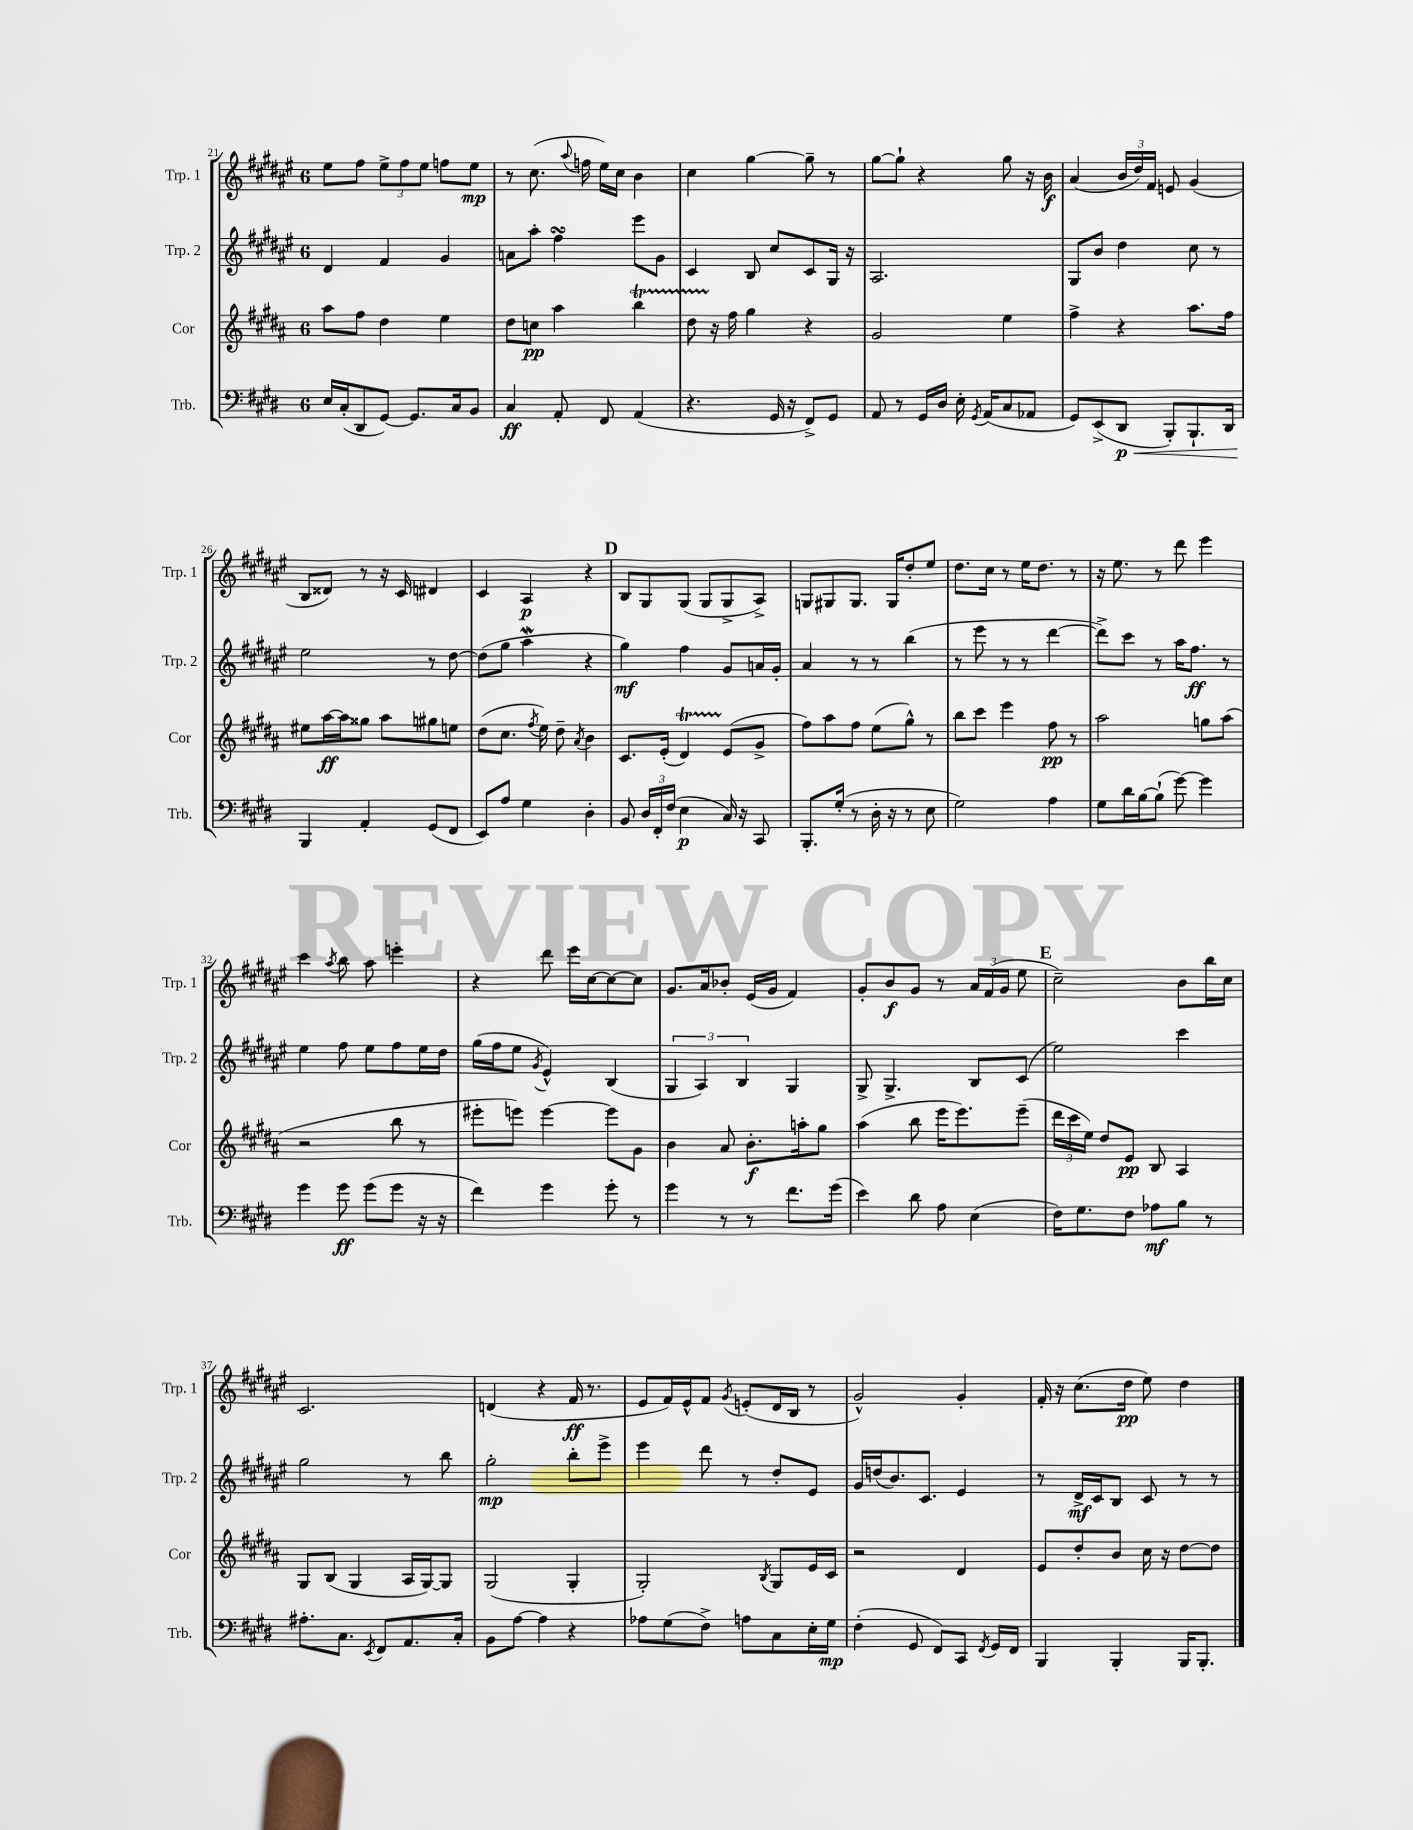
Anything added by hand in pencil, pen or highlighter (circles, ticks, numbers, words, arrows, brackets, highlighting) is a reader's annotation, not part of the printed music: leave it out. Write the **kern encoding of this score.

**kern	**dynam	**kern	**dynam	**kern	**dynam	**kern	**dynam
*part4	*part4	*part3	*part3	*part2	*part2	*part1	*part1
*staff4	*staff4	*staff3	*staff3	*staff2	*staff2	*staff1	*staff1
*I"Trb.	*	*I"Cor	*	*I"Trp. 2	*	*I"Trp. 1	*
*I'Trb.	*	*I'Cor	*	*I'Trp. 2	*	*I'Trp. 1	*
*clefF4	*	*clefG2	*	*clefG2	*	*clefG2	*
*k[f#c#g#d#]	*	*k[f#c#g#d#a#]	*	*k[f#c#g#d#a#e#]	*	*k[f#c#g#d#a#e#]	*
*M6/8	*	*M6/8	*	*M6/8	*	*M6/8	*
=21	=21	=21	=21	=21	=21	=21	=21
16E/LL	.	8aa#\L	.	4d#/	.	8ee#\L	.
(16C#'/J	.	.	.	.	.	.	.
8DD#/	.	8ff#\J	.	.	.	8ff#\J	.
[8GG#/J)	.	4dd#\	.	4f#/	.	12ee#^\L	.
.	.	.	.	.	.	12ff#\	.
8.GG#/L]	.	.	.	.	.	.	.
.	.	.	.	.	.	12ee#\J	.
.	.	4ee\	.	4g#/	.	8ffn\L	.
16C#/k	.	.	.	.	.	.	.
8BB/J	.	.	.	.	.	8ee#\J	mp
=22	=22	=22	=22	=22	=22	=22	=22
4C#/	ff	8dd#\L	.	8an\L	.	8r	.
.	.	8ccn\J	pp	8aa#'\J	.	(8.cc#\	.
8AA'/	.	4aa#\	.	4ff#sSSs\	.	.	.
.	.	.	.	.	.	8qqaa#/	.
.	.	.	.	.	.	16ffn\	.
8FF#/	.	.	.	.	.	16ee#\LL)	.
.	.	.	.	.	.	16cc#\JJ	.
(4AA/	.	4bbT\	.	8eee#\L	.	4b\	.
.	.	.	.	8g#\J	.	.	.
=23	=23	=23	=23	=23	=23	=23	=23
4.r	.	8dd#TTT\	.	4c#/	.	4cc#\	.
.	.	16r	.	.	.	.	.
.	.	16ff#\	.	.	.	.	.
.	.	4gg#\	.	8B/	.	[4gg#\	.
16GG#/	.	.	.	8cc#/L	.	.	.
16r	.	.	.	.	.	.	.
8FF#^/L)	.	4r	.	8c#/	.	8gg#~\]	.
8GG#/J	.	.	.	16G#/Jk	.	8r	.
.	.	.	.	16r	.	.	.
=24	=24	=24	=24	=24	=24	=24	=24
8AA/	.	2g#/	.	2.A#/	.	[8gg#\L	.
8r	.	.	.	.	.	8gg#`\J]	.
16GG#/LL	.	.	.	.	.	4r	.
16D#/JJ	.	.	.	.	.	.	.
16E'\	.	.	.	.	.	.	.
8qGG#/	.	.	.	.	.	.	.
(16AA/KL	.	.	.	.	.	.	.
8C#/	.	4ee\	.	.	.	8gg#\	.
8AA-X/J	.	.	.	.	.	16r	.
.	.	.	.	.	.	16b\	f
=25	=25	=25	=25	=25	=25	=25	=25
8GG#/L)	.	4ff#^\	.	8G#/L	.	(4a#/	.
(8EE^/	.	.	.	8b/J	.	.	.
!	!LO:HP:b	!	!	!	!	!	!
8DD#/J	< p	4r	.	4dd#\	.	24b/LL	.
.	.	.	.	.	.	24dd#/)	.
.	.	.	.	.	.	24f#/JJ	.
8BBB'/L)	.	.	.	.	.	8en/	.
8.BBB`/	.	8.aa#\L	.	8cc#\	.	(4g#/	.
.	.	.	.	8r	.	.	.
16DD#/Jk	.	16ff#\Jk	.	.	.	.	.
!!LO:LB:g=z
=26	=26	=26	=26	=26	=26	=26	=26
4BBB/	.	8ee#X\L	.	2ee#\	.	8B/L	.
.	.	[16aa#\L	ff	.	.	8d##X/J)	.
.	.	16aa#\J]	.	.	.	.	.
4AA'/	[	8gg##X\J	.	.	.	8r	.
.	.	8aa#\L	.	.	.	16r	.
.	.	.	.	.	.	16c#/	.
(8GG#/L	.	8gg#X\	.	8r	.	4d#X/	.
8FF#/J	.	8een\J	.	[8dd#\	.	.	.
=27	=27	=27	=27	=27	=27	=27	=27
8EE/L)	.	(8dd#\L	.	(8dd#\L]	.	4c#/	.
8A/J	.	8.cc#\J	.	8gg#\J	.	.	.
4G#\	.	.	.	4aa#W\	.	4A#/	p
.	.	8qff#/	.	.	.	.	.
.	.	16ee\)	.	.	.	.	.
.	.	8dd#~\	.	.	.	.	.
.	.	8qa#/	.	.	.	.	.
4D#'\	.	4b\	.	4r	.	4r	.
!!LO:REH:place=s1:t=D
=28	=28	=28	=28	=28	=28	=28	=28
8BB/	.	8.c#/L	.	4gg#\)	mf	8B/L	.
24D#/LL	.	.	.	.	.	8G#/	.
24FF#'/	.	.	.	.	.	.	.
.	.	(16e'/Jk	.	.	.	.	.
(24F#/JJ	.	.	.	.	.	.	.
4E\	p	4d#t/)	.	4ff#\	.	(8G#/J	.
.	.	.	.	.	.	8G#/L	.
16C#/)	.	(8e/L	.	8g#/L	.	8G#^/	.
16r	.	.	.	.	.	.	.
8CC#/	.	8g#^/J	.	16an/L	.	8A#^/J)	.
.	.	.	.	16g#'/JJ	.	.	.
=29	=29	=29	=29	=29	=29	=29	=29
8.BBB'/L	.	8ff#\L)	.	4a#/	.	8Gn/L	.
.	.	8aa#\	.	.	.	8G#X/	.
(16G#'/Jk	.	.	.	.	.	.	.
8r	.	8ff#\J	.	8r	.	8.G#/J	.
16D#'\	.	(8ee\L	.	8r	.	.	.
16r	.	.	.	.	.	16G#/KL	.
8r	.	8gg#^^\J)	.	(4bb\	.	8dd#'/	.
8E\	.	8r	.	.	.	8ee#/J	.
=30	=30	=30	=30	=30	=30	=30	=30
2G#\)	.	8bb\L	.	8r	.	8.dd#\L	.
.	.	8ccc#\J	.	8eee#\	.	.	.
.	.	.	.	.	.	16cc#\Jk	.
.	.	4eee\	.	8r	.	8r	.
.	.	.	.	8r	.	16ee#\KL	.
.	.	.	.	.	.	8.dd#\J	.
4A\	.	8ff#\	pp	[4ddd#\	.	.	.
.	.	8r	.	.	.	8r	.
=31	=31	=31	=31	=31	=31	=31	=31
8G#\L	.	2aa#\	.	8ddd#^\L])	.	16r	.
.	.	.	.	.	.	8.ee#\	.
16d#\L	.	.	.	8ccc#\J	.	.	.
[16B\J	.	.	.	.	.	.	.
(8B`\J]	.	.	.	8r	.	8r	.
[8g#\)	.	.	.	16aa#\KL	.	8ddd#\	.
.	.	.	.	8.ff#\J	ff	.	.
4g#\]	.	8ggn\L	.	.	.	4eee#\	.
.	.	(8aa#\J	.	8r	.	.	.
!!LO:LB:g=z
=32	=32	=32	=32	=32	=32	=32	=32
4g#\	.	2r	.	4ee#\	.	4ccc#\	.
.	.	.	.	.	.	8qaa#/	.
8g#\	ff	.	.	8ff#\	.	8bb\	.
(8g#\L	.	.	.	8ee#\L	.	8aa#\	.
8g#\J	.	8bb\	.	8ff#\	.	4eeen'\	.
16r	.	8r	.	16ee#\L	.	.	.
16r	.	.	.	16dd#\JJ	.	.	.
=33	=33	=33	=33	=33	=33	=33	=33
4f#\)	.	8eee#X'\L	.	(16gg#\LL	.	4r	.
.	.	.	.	16ff#\J	.	.	.
.	.	8eeen\J)	.	8ee#\J	.	.	.
.	.	.	.	8qg#/	.	.	.
4g#\	.	[4eee\	.	4e#^^/)	.	8ddd#\	.
.	.	.	.	.	.	16eee#\LL	.
.	.	.	.	.	.	[16cc#\J	.
8g#'\	.	8eee\L]	.	(4B/	.	8cc#\_	.
8r	.	8g#\J	.	.	.	8cc#\J]	.
=34	=34	=34	=34	=34	=34	=34	=34
4g#\	.	4b\	.	6G#/	.	8.g#/L	.
.	.	.	.	6A#/)	.	.	.
.	.	.	.	.	.	16a#/k	.
8r	.	8a#/	.	.	.	8b-X'/J	.
.	.	.	.	6B/	.	.	.
8r	.	8.b'\L	f	.	.	(16e#/LL	.
.	.	.	.	.	.	16g#/JJ	.
8.f#\L	.	.	.	4G#/	.	4f#/)	.
.	.	16aan'\k	.	.	.	.	.
.	.	8gg#\J	.	.	.	.	.
(16g#\Jk	.	.	.	.	.	.	.
=35	=35	=35	=35	=35	=35	=35	=35
4e\)	.	(4aa#\	.	8G#^/	.	8g#'/L	.
.	.	.	.	4.G#^/	.	8b/	f
8d#\	.	8bb\	.	.	.	8g#/J	.
8A\	.	16eee\KL	.	.	.	8r	.
.	.	8.eee\)	.	.	.	.	.
(4E\	.	.	.	8B/L	.	24a#/LL	.
.	.	.	.	.	.	(24f#/	.
.	.	.	.	.	.	24g#/JJ	.
.	.	(8eee~\J	.	(8c#/J	.	8ee#\	.
!!LO:REH:place=s1:t=E
=36	=36	=36	=36	=36	=36	=36	=36
16F#\KL)	.	24ddd#\LL	.	2ee#\)	.	2cc#~\)	.
.	.	24ccc#\	.	.	.	.	.
8.G#\	.	.	.	.	.	.	.
.	.	24ee\JJ)	.	.	.	.	.
.	.	8dd#/L	.	.	.	.	.
8F#\J	.	8e/J	pp	.	.	.	.
8A-X\L	mf	8B/	.	.	.	.	.
8B\J	.	4A#/	.	4ccc#\	.	8b\L	.
8r	.	.	.	.	.	16bb\L	.
.	.	.	.	.	.	16cc#\JJ	.
!!LO:LB:g=z
=37	=37	=37	=37	=37	=37	=37	=37
8.A#X'\L	.	8G#/L	.	2gg#\	.	2.c#/	.
.	.	(8B/J	.	.	.	.	.
8.C#\J	.	.	.	.	.	.	.
.	.	4G#/	.	.	.	.	.
8qEE/	.	.	.	.	.	.	.
8FF#/L	.	.	.	.	.	.	.
8.AA/	.	16A#/LL	.	8r	.	.	.
.	.	[16G#/J)	.	.	.	.	.
.	.	8G#/J]	.	8bb\	.	.	.
16C#'/Jk	.	.	.	.	.	.	.
=38	=38	=38	=38	=38	=38	=38	=38
8BB\L	.	(2G#/	.	2gg#'\	mp	(4dn/	.
[8A\J	.	.	.	.	.	.	.
4A\]	.	.	.	.	.	4r	.
4r	.	4G#'/	.	8bb'\L	.	16f#/	ff
.	.	.	.	.	.	8.r	.
.	.	.	.	8eee#^\J	.	.	.
=39	=39	=39	=39	=39	=39	=39	=39
8A-X\L	.	2G#'/)	.	4eee#\	.	8e#/L	.
(8G#\	.	.	.	.	.	16f#/L)	.
.	.	.	.	.	.	16e#^^/J	.
8F#^\J)	.	.	.	8ddd#\	.	8f#/J	.
.	.	.	.	.	.	8qg#/	.
8An\L	.	.	.	8r	.	(8en'/L	.
.	.	8qB/	.	.	.	.	.
8C#\	.	8G#/L	.	8dd#'/L	.	16d#/L	.
.	.	.	.	.	.	16B/JJ	.
16E'\L	.	16e/L	.	8e#/J	.	8r	.
16G#\JJ	mp	16c#/JJ	.	.	.	.	.
=40	=40	=40	=40	=40	=40	=40	=40
(4F#'\	.	2r	.	16g#/LL	.	2g#^^/)	.
.	.	.	.	(16ddn/J	.	.	.
.	.	.	.	8.b/)	.	.	.
8GG#/	.	.	.	.	.	.	.
.	.	.	.	8.c#/J	.	.	.
8FF#/L)	.	.	.	.	.	.	.
8CC#/J	.	4d#/	.	4e#/	.	4g#'/	.
8qFF#/	.	.	.	.	.	.	.
16GG#/LL	.	.	.	.	.	.	.
16FF#/JJ	.	.	.	.	.	.	.
=41	=41	=41	=41	=41	=41	=41	=41
4BBB/	.	8e/L	.	8r	.	16f#'/	.
.	.	.	.	.	.	16r	.
.	.	8dd#'/	.	16d#^/LL	mf	(8.cc#\L	.
.	.	.	.	16c#/J	.	.	.
4BBB'/	.	8b/J	.	8B/J	.	.	.
.	.	.	.	.	.	16dd#\Jk	pp
.	.	16cc#\	.	8c#/	.	8ee#\)	.
.	.	16r	.	.	.	.	.
16BBB/KL	.	[8dd#\L	.	8r	.	4dd#\	.
8.BBB'/J	.	.	.	.	.	.	.
.	.	8dd#\J]	.	8r	.	.	.
==	==	==	==	==	==	==	==
*-	*-	*-	*-	*-	*-	*-	*-
